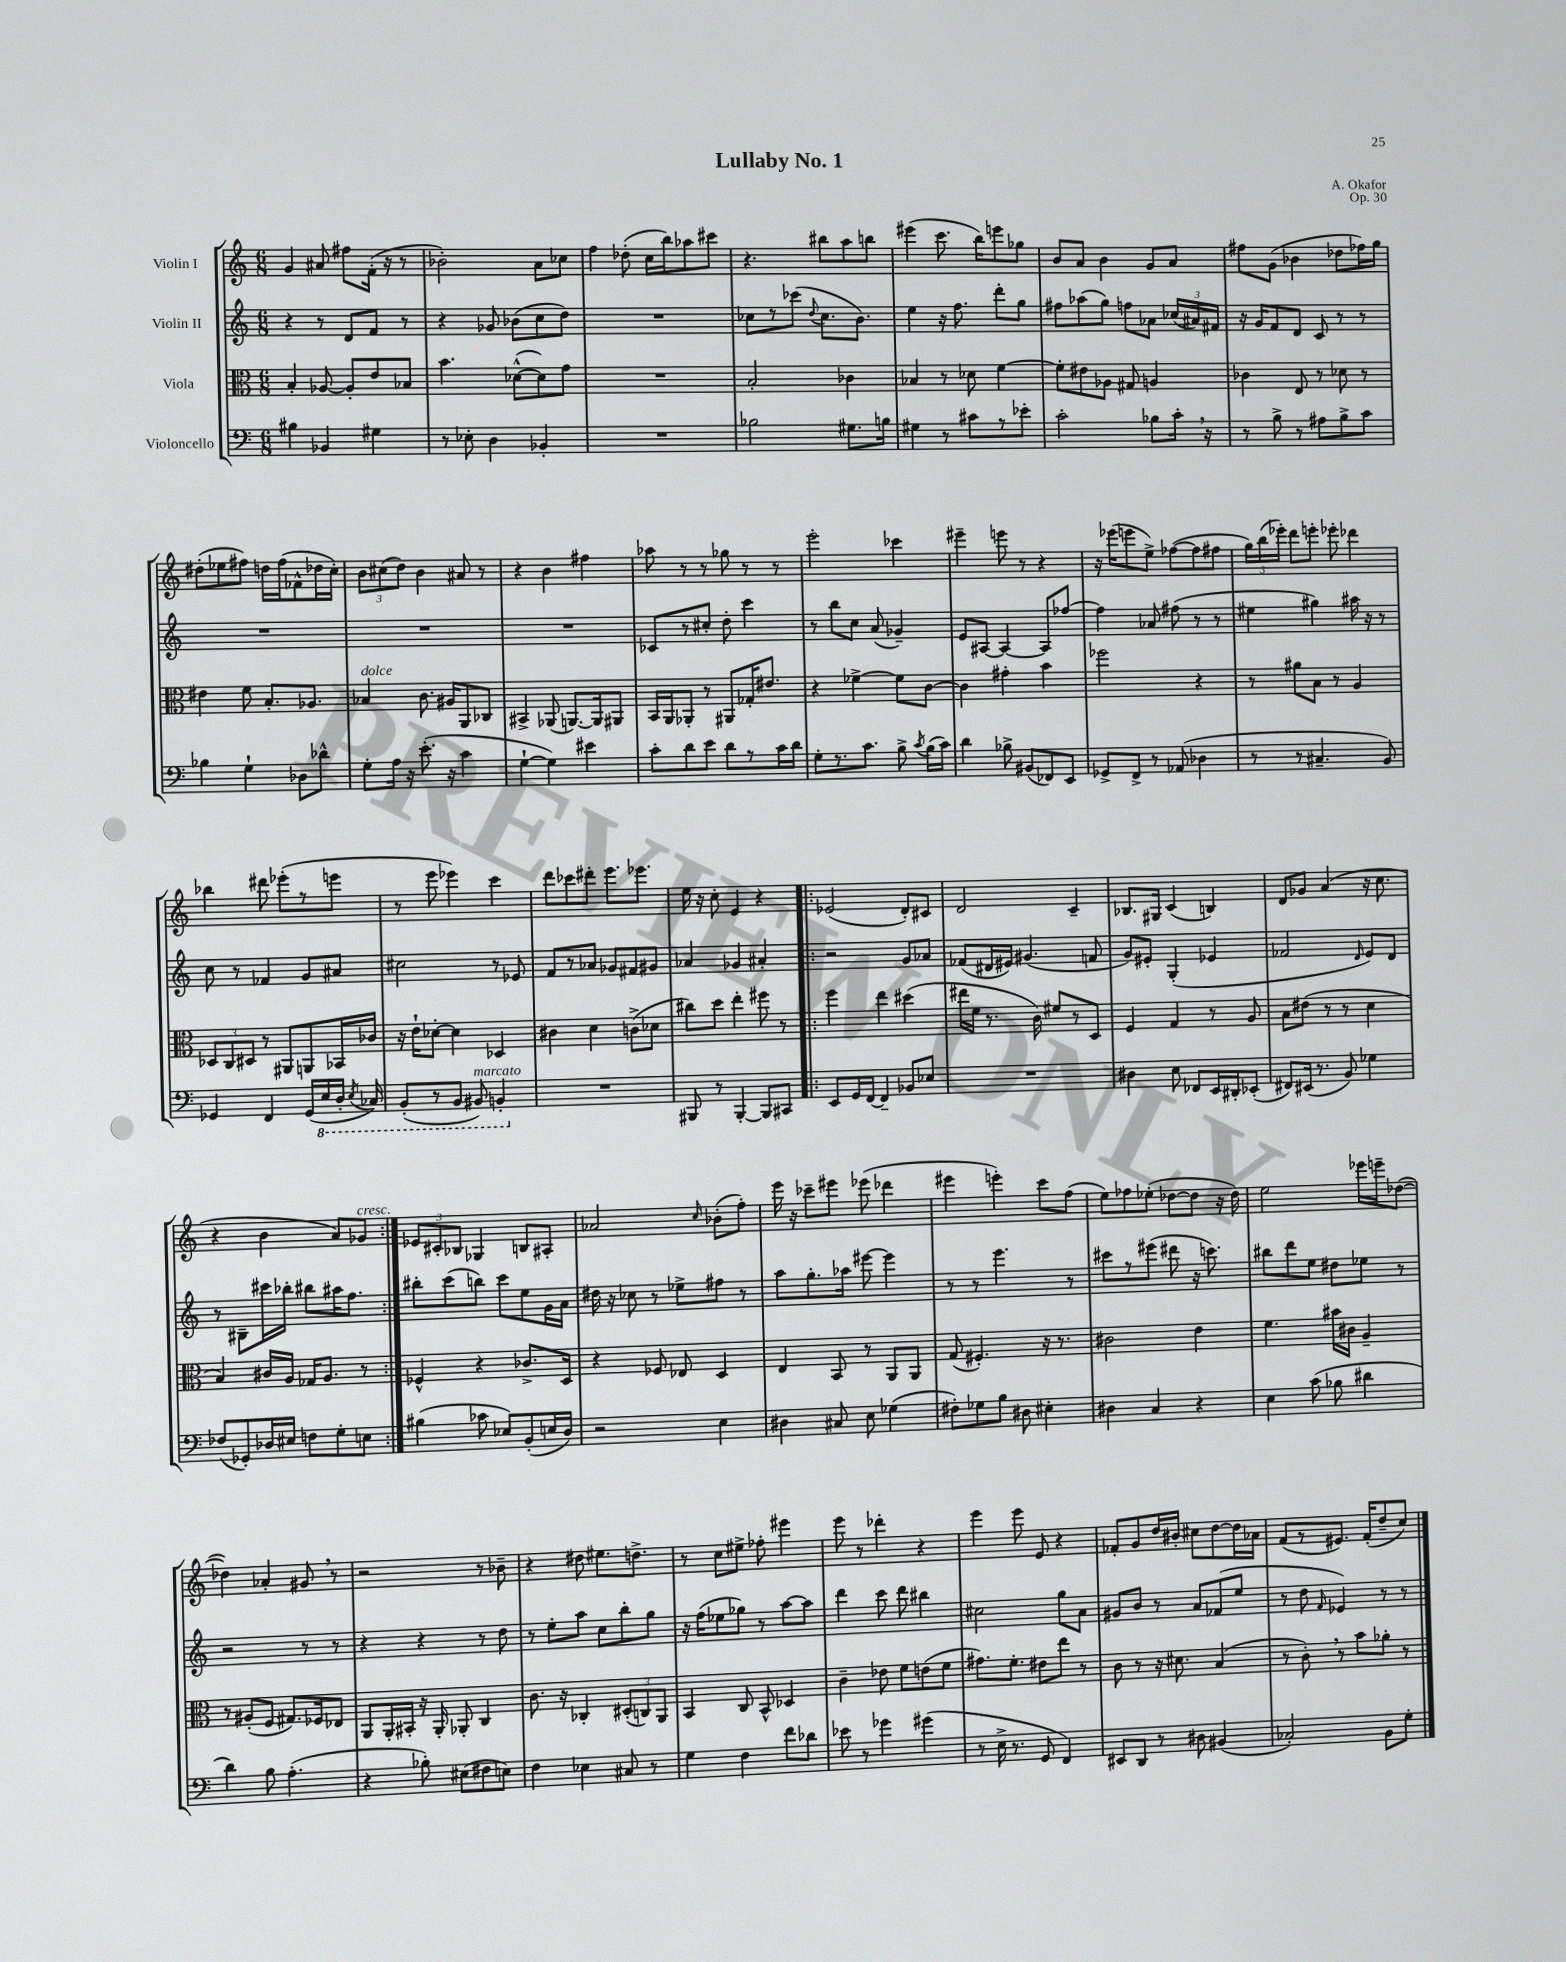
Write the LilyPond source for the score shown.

\header { title = "Lullaby No. 1" composer = "A. Okafor" opus = "Op. 30" }
<<
\new StaffGroup <<
\new Staff = "s0" \with { instrumentName = "Violin I" } {
    \clef treble \key c \major \numericTimeSignature \time 6/8
    \autoBeamOff g'4 ais'8 fis''8[ f'16]-.( r16 r8 |
    bes'2-.) a'8[ ces''8] |
    f''4 des''8-.( c''16[ b''16) aes''8 cis'''8] |
    r4. bis''8[ a''8 b''8] |
    eis'''4( c'''8. b''16[) e'''8 ges''8] |
    b'8[ a'8] b'4 g'8[ a'8] |
    fis''8[ g'8]( bes'4 des''8[ fes''16) g''16] |
    dis''8[-.( ees''8 fis''8]) d''16[ fis''16( fes'8-^ des''16 c''16]-.) |
    \tuplet 3/2 { b'8[ cis''8( d''8]) } b'4 ais'8 r8 |
    r4 b'4 fis''4 |
    aes''8 r8 r8 ges''8 r8 r8 |
    e'''2-. ces'''4 |
    eis'''4-- e'''8 r8 r4 |
    r16 ees'''16[( e'''8 e''8]->) fes''8[~( fes''8 fis''8] |
    \tuplet 3/2 { g''16[) b''16( ees'''16]-.) } d'''8[ e'''8]-. ees'''8-. des'''4 |
    bes''4 dis'''8 ees'''8[-.( r8 e'''8] |
    r8 e'''8 ees'''4) c'''4 |
    d'''8[ ces'''8 dis'''8]-. e'''8.[ ees'''8.] |
    e''16 r16 c''8-. e'4 r4 |
    \repeat volta 2 { ees'2( d'8[-.) cis'8] |
    d'2 c'4-- |
    bes8.[ gis16] c'4( b4) |
    d'8[ ges'8] a'4( r16 c''8. |
    r4 b'4 a'8[) ges'8]^\markup { \italic "cresc." } | }
    \tuplet 3/2 { ees'8[ cis'8-. bes8] } ges4 b8[ ais8]-. |
    aes'2 \grace { c''16 } bes'8[-.( f''8]-.) |
    e'''16 r16 ces'''8[-- eis'''8] ees'''8( des'''4 |
    eis'''4 e'''4-.) c'''8[ f''8]( |
    e''8[) fes''8 ees''8]-.( des''8[~ des''8] r16 des''16) |
    e''2 ees'''16[ e'''16-- des''8]~( |
    des''4) aes'4-. gis'8 \breathe r8 |
    r2 r8 bes'8-- |
    r4 dis''8 eis''8.[ d''8.]-> |
    r8 c''8[ eis''8]-> fes''8-. eis'''4 |
    e'''8 r8 des'''4-. r4 |
    e'''4 e'''8 e'8 r4 |
    fes'8[-. g'8 d''16 bis'16]-. cis''8[ d''8~ d''16 aes'16] |
    f'8[( r8 eis'8.]) f'16[-.( d''8-- c''8]) \bar "|." |
}
\new Staff = "s1" \with { instrumentName = "Violin II" } {
    \clef treble \key c \major \numericTimeSignature \time 6/8
    \autoBeamOff r4 r8 d'8[ f'8] r8 |
    r4 ges'8 bes'8[( c''8 d''8]) |
    R2. |
    ces''8[ r8 ces'''8]( \appoggiatura { d''8 } ces''8.[ b'8.]) |
    e''4 r16 f''8. d'''8[-. g''8] |
    fis''8[ aes''8( g''8]) f''8[ aes'8] \tuplet 3/2 { ces''16[( ais'16) fis'16] } |
    r16 g'16[ f'8 d'8] c'8 r8 r8 |
    R2. |
    R2. |
    R2. |
    ces'8[ r8 cis''8]-. d''8-. c'''4 |
    r8 b''8[ c''8] a'8( ges'4--) |
    e'8[ ais8]~ ais4~ ais8[ fes''8]~ |
    fes''4 aes'8 fis''8( r8 r8 |
    eis''4 gis''4) ais''16 r16 r8 |
    c''8 r8 fes'4 g'8[ ais'8] |
    cis''2 r8 ees'8 |
    f'8[ r8 aes'8] ges'8[ fis'8 gis'8] |
    aes'4 ges'4 ais'4-. |
    \repeat volta 2 { r2 g'8[ aes'8] |
    fes'8[( dis'16 eis'16]) gis'4.( f'8 |
    g'8[) eis'8]-. g4-.( ees'4 |
    fes'2 \grace { d'16 } e'8[) d'8] |
    r8 bis8[-- cis'''16 bes''16]-. bis''8[ ais''16 f''8.] | }
    bis''8[-. c'''8( b''8]) c'''8[ e''8 g'16 a'16] |
    dis''16 r16 ces''8 r8 ees''8[-> fis''8] r8 |
    a''8[ g''8.-. aes''16] eis'''8~ eis'''4 |
    r8 r8 e'''4. r8 |
    cis'''8[ r8 eis'''8]( dis'''8 r16 c'''8.) |
    bis''8[ d'''8 e''8] dis''8[ ees''8] r8 |
    r2 r8 r8 |
    r4 r4 r8 d''8 |
    r8 e''8[-. a''8] c''8[ b''8-. g''8] |
    r16 f''16[( ees''8 ges''8]) r8 a''8[~ a''8] |
    d'''4 c'''8 d'''8 bis''4 |
    cis''2 g''8[ a'8] |
    gis'8[ b'8] r8 a'8[ fes'8( e''8] |
    r8 d''8 \grace { f'16 } ees'4) r8 r8 \bar "|." |
}
\new Staff = "s2" \with { instrumentName = "Viola" } {
    \clef alto \key c \major \numericTimeSignature \time 6/8
    \autoBeamOff b4-. aes8~ aes8[-. e'8 bes8] |
    b'4. des'8[~-^( des'8) g'8] |
    R2. |
    b2-. ces'4 |
    bes4 r8 des'8 f'4~ |
    f'8[-. eis'8 aes8] gis8 a4 |
    ces'4 e8 r8 des'8 r8 |
    eis'4 f'8 b8.[-. aes8.] |
    bes4^\markup { \italic "dolce" } c'8. ais16[ a,8 ces8] |
    bis,4-> aes,8( a,8.[~) a,16 ais,8] |
    b,16[ a,16 aes,8]-. r8 ais,8[ ges16-. eis'8.] |
    r4 fes'4~-> fes'8[ c'8]~ |
    c'4 gis'4-. b'4 |
    fes''2 r4 |
    r8 ais'8[ b8] r8 a4 |
    \tuplet 3/2 { des8[ c8 dis8] } r8 ais,8[ a,8 bes,16 ces'16] |
    r16 e'16[-! des'8]~-. des'4 des4 |
    cis'4 d'4 c'8[->( des'8] |
    cis''8[) d''8] e''4-. fis''8 r8 |
    \repeat volta 2 { f''4 e''4 dis''4( |
    eis''16[ f'16] r8. c'16) fis'8[ r8 d8] |
    f4 g4 r8 a8 |
    b8[ eis'8]( r8 r8 d'4 |
    b4) cis'16[ a16] ges16[ a8.] r8 | }
    fes4-^ r4 ces'8.[-> d16] |
    r4 fes8 ees8 d4 |
    e4 b,8 r8 a,8[ a,8] |
    g8( fis4.-.) r16 r8. |
    cis'2 e'4 |
    f'4. bis'16[ cis'16] a4-- |
    r8 ais8[-.( f8] gis8.[) fes16 ees8] |
    a,8[ a,16-. bis,16]-. r16 a,16-. aes,8-. c4 |
    c'8. r16 ces4-. \tuplet 3/2 { dis8[-.( c8) a,8] } |
    b,4 c8 b,8-^ des4 |
    c'4-- ees'8 f'8[ e'8( f'8] |
    gis'8.[) f'8.]-. eis'8[ e''8] r8 |
    c'8 r8 r16 dis'8. b4( |
    r8 c'8-.) \breathe r8 b'8[ aes'8]-. r8 \bar "|." |
}
\new Staff = "s3" \with { instrumentName = "Violoncello" } {
    \clef bass \key c \major \numericTimeSignature \time 6/8
    \autoBeamOff bis4 bes,4 gis4 |
    r8 ees8-. d4 bes,4-. |
    R2. |
    bes2 gis8.[ b16] |
    gis4 r8 cis'8[ r8 ees'8]-. |
    c'2-. bes8[ c'16]-. \breathe r16 |
    r8 b8-> r8 ais8[ b8-> c'8] |
    bes4 g4-! des8[ des'8]-^ |
    g8[-. a16] r16 e'8.-.( r16 c'4 |
    g4~-! g4) eis'4 |
    c'8[-. d'8 e'8] d'8[ r8 c'16 d'16] |
    g8[-. r8. c'8.] b8-> \acciaccatura { c'8 } b16[( c'16]) |
    d'4 bes8-> bis,8[( fes,8) e,8] |
    ges,8[-> f,8]-> r8 aes,8( des4 |
    r8 r8 cis4.-- b,8) |
    ges,4 f,4 ges,16[( \ottava #-1 e,16 d,16]-. \acciaccatura { e,8 } ces,16) |
    b,,8[-.( r8 b,,8] bis,,8^\markup { \italic "marcato" }) b,,4-. \ottava #0 |
    R2. |
    bis,,8 r8 bis,,4~-. bis,,8[ cis,8] |
    \repeat volta 2 { e,8[ g,16 f,16]~ f,4-- bes,8[ ees8] |
    R2. |
    dis4 e8 fes,8[ e,16 dis,16-. ees,8]-.( |
    fis,8[) eis,16]( r8. b,8) ges4 |
    fes8[( ges,8-.) des16 eis16] f8[ g8-. e8] | }
    bis4( ces'8 ees8[) b,8-.( e16 d16]) |
    r2 e4 |
    dis4 cis8 e8 ges4( |
    fis8[-.) ges8 b8] dis8 eis4-. |
    dis4 c4 r4 |
    e4 c'8( bes8 dis'4 |
    d'4) b8 a4.-.( |
    r4 bes8-.) eis8[( fis8 e8]) |
    f4 ees4 cis8 r8 |
    g4 f4 f'8[ des'8] |
    ees'8 r8 ges'4 gis'4( |
    r8 e16-> r8. g,8 f,4) |
    eis,8[ d,8] r8 dis8 bis,4( |
    ces2-.) b,8[ g8]-. \bar "|." |
}
>>
>>
\layout { \context { \Score \remove "Bar_number_engraver" } }
